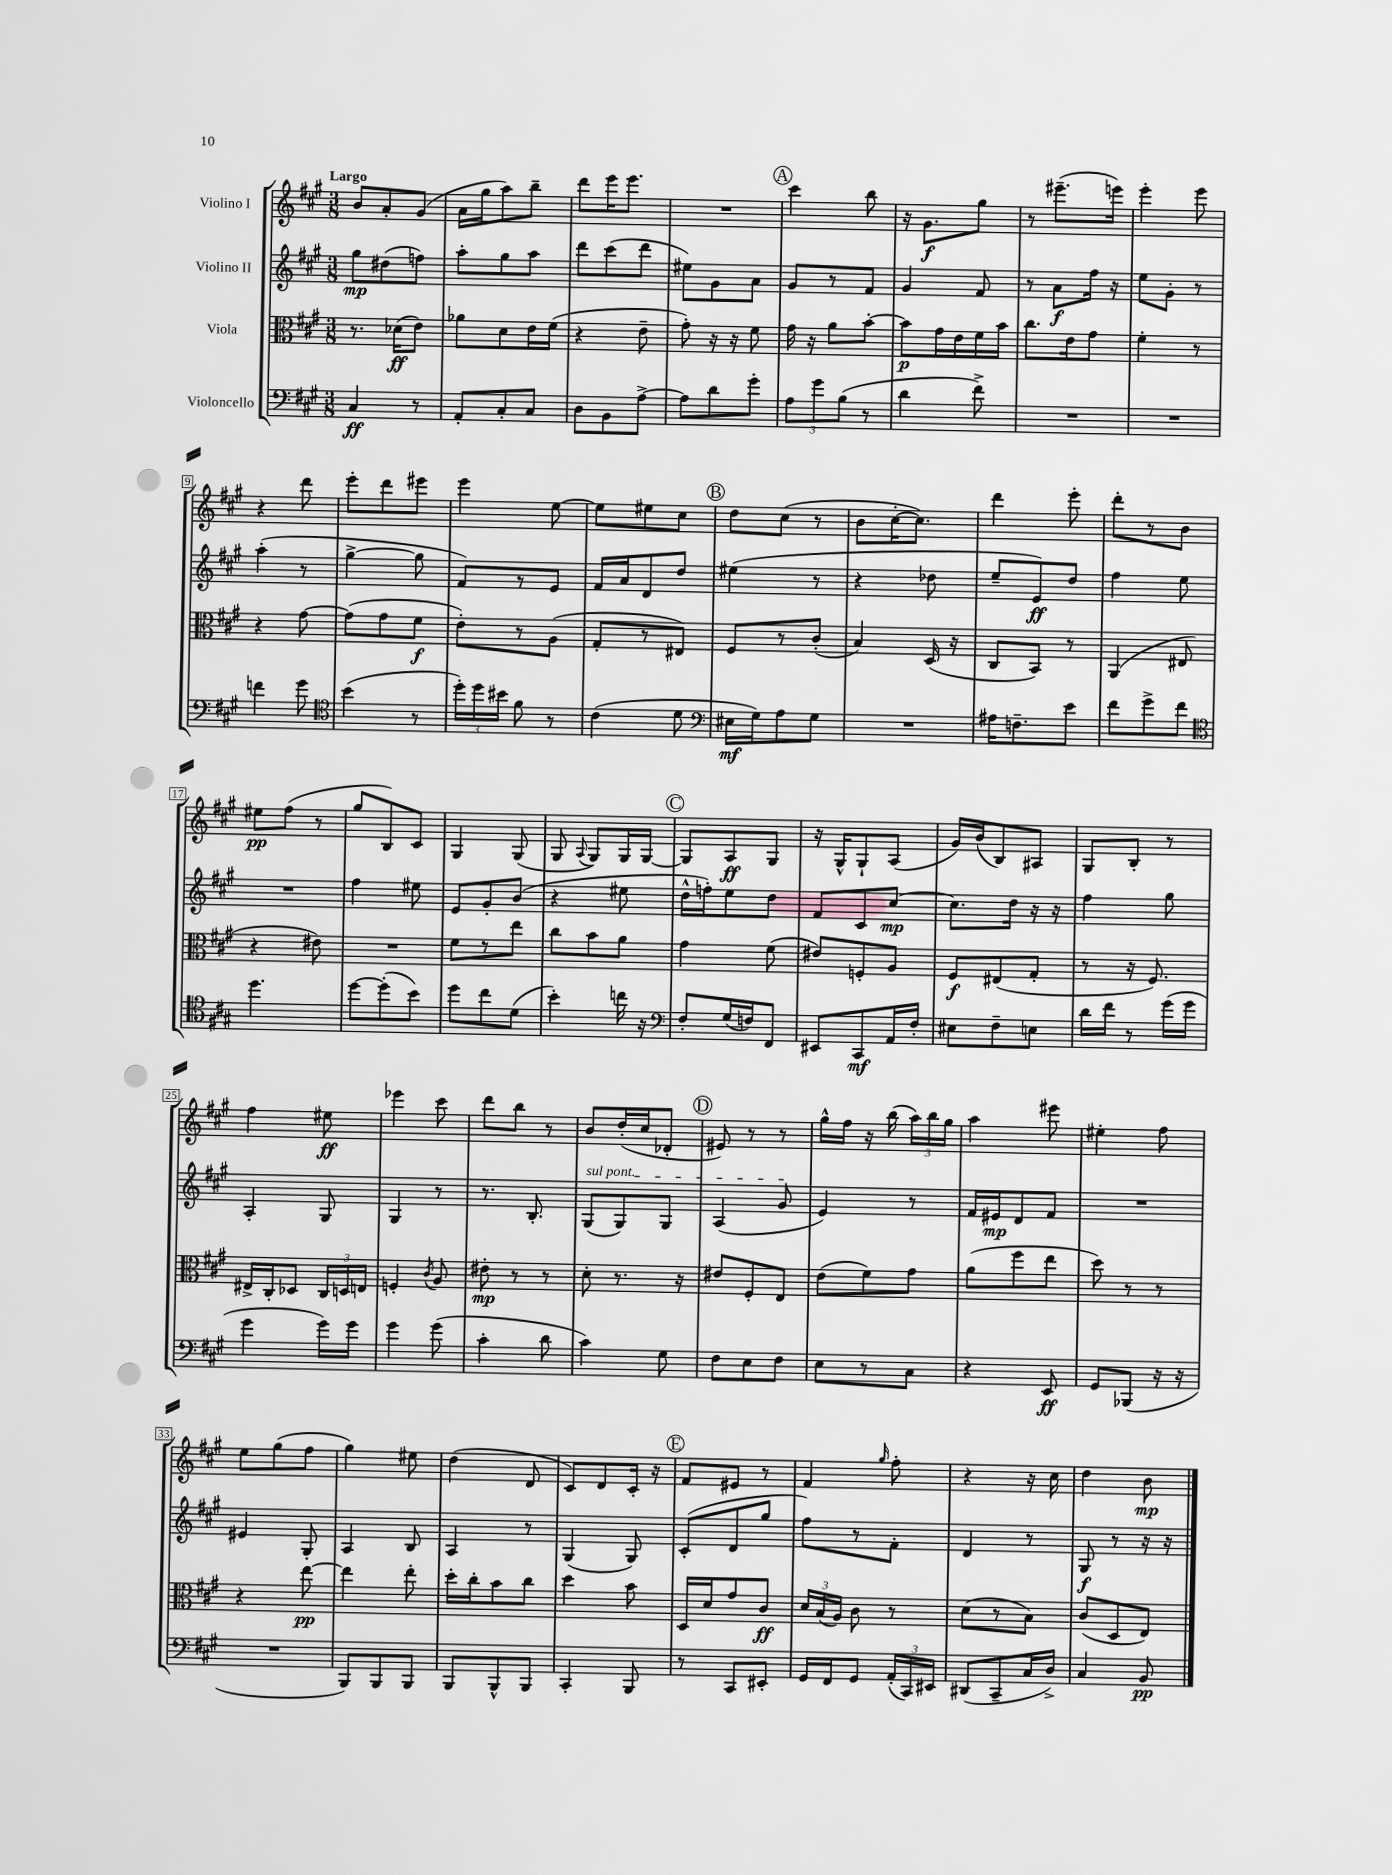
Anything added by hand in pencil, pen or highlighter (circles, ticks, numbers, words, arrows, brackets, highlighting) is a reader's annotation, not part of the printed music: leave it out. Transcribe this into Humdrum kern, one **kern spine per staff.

**kern	**dynam	**kern	**dynam	**kern	**dynam	**kern	**dynam
*part4	*part4	*part3	*part3	*part2	*part2	*part1	*part1
*staff4	*staff4	*staff3	*staff3	*staff2	*staff2	*staff1	*staff1
*I"Violoncello	*	*I"Viola	*	*I"Violino II	*	*I"Violino I	*
*clefF4	*	*clefC3	*	*clefG2	*	*clefG2	*
*k[f#c#g#]	*	*k[f#c#g#]	*	*k[f#c#g#]	*	*k[f#c#g#]	*
*M3/8	*	*M3/8	*	*M3/8	*	*M3/8	*
=1	=1	=1	=1	=1	=1	=1	=1
!	!	!	!	!	!	!LO:TX:a:B:t=Largo	!
4C#/	ff	8.r	.	8gg#\L	mp	8b/L	.
.	.	.	.	(8dd#X\	.	8a'/	.
.	.	(16d-X\KL	ff	.	.	.	.
8r	.	8e\J)	.	8ffn\J)	.	(8g#/J	.
=2	=2	=2	=2	=2	=2	=2	=2
8AA'/L	.	8a-X\L	.	8aa'\L	.	16a\LL	.
.	.	.	.	.	.	16gg#\J	.
8C#'/	.	8d\	.	8gg#\	.	8aa\)	.
8C#/J	.	16e\L	.	8aa\J	.	8bb~\J	.
.	.	(16f#\JJ	.	.	.	.	.
=3	=3	=3	=3	=3	=3	=3	=3
8D\L	.	4r	.	8ddd\L	.	8ddd\L	.
8BB\	.	.	.	(8ccc#\	.	16eee\K	.
.	.	.	.	.	.	8.eee\J	.
[8A^\J	.	8e~\	.	8ddd\J	.	.	.
=4	=4	=4	=4	=4	=4	=4	=4
8A\L]	.	8g#'\)	.	8ee#X\L)	.	4.r	.
8d\	.	16r	.	8g#\	.	.	.
.	.	16r	.	.	.	.	.
8g#'\J	.	8f#\	.	8a\J	.	.	.
!!LO:REH:place=s1:t=A
=5	=5	=5	=5	=5	=5	=5	=5
12A\L	.	16g#\	.	8g#/L	.	4ccc#\	.
.	.	16r	.	.	.	.	.
12g#\	.	.	.	.	.	.	.
.	.	8a\L	.	8r	.	.	.
(12B\J	.	.	.	.	.	.	.
8r	.	[8b'\J	.	8f#/J	.	8bb\	.
=6	=6	=6	=6	=6	=6	=6	=6
4d\	.	8b\L]	p	4g#/	.	16r	.
.	.	.	.	.	.	8.g#\L	f
.	.	16g#\L	.	.	.	.	.
.	.	16e\	.	.	.	.	.
8f#^\)	.	16f#\	.	8f#/	.	8gg#\J	.
.	.	16b\JJ	.	.	.	.	.
=7	=7	=7	=7	=7	=7	=7	=7
4.r	.	8.cc#\L	.	8r	.	8r	.
.	.	.	.	8a\L	f	(8.eee#X~\L	.
.	.	16e\k	.	.	.	.	.
.	.	8g#\J	.	16ff#\Jk	.	.	.
.	.	.	.	16r	.	16eeen\Jk)	.
=8	=8	=8	=8	=8	=8	=8	=8
4.r	.	4f#'\	.	8ee\L	.	4eee'\	.
.	.	.	.	8g#'\J	.	.	.
.	.	8r	.	8r	.	8eee\	.
!!LO:LB:g=z
=9	=9	=9	=9	=9	=9	=9	=9
4fn\	.	4r	.	(4aa'\	.	4r	.
8g#\	.	[8g#\	.	8r	.	8ddd\	.
=10	=10	=10	=10	=10	=10	=10	=10
*clefC4	*	*	*	*	*	*	*
(4b\	.	(8g#\L]	.	[4gg#^\	.	8eee'\L	.
.	.	8g#\	.	.	.	8ddd\	.
8r	.	8f#\J	f	8gg#\]	.	8eee#X\J	.
=11	=11	=11	=11	=11	=11	=11	=11
24dd'\LL)	.	8e'\L)	.	8f#/L)	.	4eee\	.
24dd\	.	.	.	.	.	.	.
24b#X\JJ	.	.	.	.	.	.	.
8f#\	.	8r	.	8r	.	.	.
8r	.	(8A\J	.	8e/J	.	[8ee\	.
=12	=12	=12	=12	=12	=12	=12	=12
(4c#\	.	8G#'/L	.	16f#/LL	.	8ee\L]	.
.	.	.	.	16a/J	.	.	.
.	.	8r	.	8d/	.	8ee#X\	.
8d\	.	8E#X/J)	.	8dd/J	.	8cc#\J	.
!!LO:REH:place=s1:t=B
=13	=13	=13	=13	=13	=13	=13	=13
*clefF4	*	*	*	*	*	*	*
16E#X\LL	mf	8F#/L	.	(4ee#X\	.	8dd\L	.
16G#\J)	.	.	.	.	.	.	.
8A\	.	8r	.	.	.	(8cc#\J	.
8G#\J	.	(8c#'/J	.	8r	.	8r	.
=14	=14	=14	=14	=14	=14	=14	=14
4.r	.	4B/)	.	4r	.	8b\L	.
.	.	.	.	.	.	[16cc#'\K	.
.	.	.	.	.	.	8.cc#\J])	.
.	.	(16D/	.	8dd-X\	.	.	.
.	.	16r	.	.	.	.	.
=15	=15	=15	=15	=15	=15	=15	=15
16A#X\KL	.	8C#/L	.	8ee~/L	.	4ddd\	.
8.Fn~\	.	.	.	.	.	.	.
.	.	8BB/J)	.	8e/)	ff	.	.
8e\J	.	8r	.	8dd/J	.	8eee'\	.
=16	=16	=16	=16	=16	=16	=16	=16
8f#\L	.	(4AA/	.	4ff#\	.	8ddd'\L	.
8g#^\	.	.	.	.	.	8r	.
8f#\J	.	8E#X/	.	8ee\	.	8b\J	.
!!LO:LB:g=z
=17	=17	=17	=17	=17	=17	=17	=17
*clefC4	*	*	*	*	*	*	*
4.dd\	.	4r	.	4.r	.	8ee#X\L	pp
.	.	.	.	.	.	(8ff#\J	.
.	.	8e#X\)	.	.	.	8r	.
=18	=18	=18	=18	=18	=18	=18	=18
[8dd\L	.	4.r	.	4ff#\	.	8gg#/L	.
(8dd'\]	.	.	.	.	.	8B/)	.
8b\J)	.	.	.	8ee#X\	.	8c#/J	.
=19	=19	=19	=19	=19	=19	=19	=19
8dd\L	.	8f#\L	.	8e/L	.	4G#/	.
8cc#\	.	8r	.	8g#'/	.	.	.
(8d\J	.	8ee\J	.	(8b/J	.	(8G#/	.
=20	=20	=20	=20	=20	=20	=20	=20
4b'\)	.	8cc#\L	.	4r	.	8G#/	.
.	.	.	.	.	.	8qqA/	.
.	.	8b\	.	.	.	8G#/L)	.
16ccn\	.	8a\J	.	8ee#X\	.	16G#/L	.
16r	.	.	.	.	.	[16G#/JJ	.
!!LO:REH:place=s1:t=C
=21	=21	=21	=21	=21	=21	=21	=21
*clefF4	*	*	*	*	*	*	*
8F#'/L	.	4g#\	.	16dd^^\LL	.	8G#/L]	.
.	.	.	.	16ffn'\J)	.	.	.
(16G#/L	.	.	.	8ee\	.	8A/	ff
16Fn/J)	.	.	.	.	.	.	.
8FF#/J	.	(8f#\	.	8dd\J	.	8G#/J	.
=22	=22	=22	=22	=22	=22	=22	=22
8EE#X/L	.	8e#X/L)	.	8f#/L	.	16r	.
.	.	.	.	.	.	16G#^^/KL	.
8CC#/	mf	8Fn'/	.	8c#/	.	8G#`/	.
16AA/L	.	8A/J	.	[8cc#/J	mp	(8A/J	.
16F#'/JJ	.	.	.	.	.	.	.
=23	=23	=23	=23	=23	=23	=23	=23
8E#X\L	.	8F#/L	f	8.cc#\L]	.	16g#/LL)	.
.	.	.	.	.	.	(16b/J	.
8F#~\	.	(8E#X/	.	.	.	8B/)	.
.	.	.	.	16dd\Jk	.	.	.
8En\J	.	8G#'/J	.	16r	.	8A#X/J	.
.	.	.	.	16r	.	.	.
=24	=24	=24	=24	=24	=24	=24	=24
16d\LL	.	8r	.	4ff#\	.	8G#/L	.
16f#\JJ	.	.	.	.	.	.	.
8r	.	16r	.	.	.	8B'/J	.
.	.	8.F#/)	.	.	.	.	.
(16g#\LL	.	.	.	8gg#\	.	8r	.
16g#\JJ	.	.	.	.	.	.	.
!!LO:LB:g=z
=25	=25	=25	=25	=25	=25	=25	=25
4g#\	.	16E#X^/LL	.	4A'/	.	4ff#\	.
.	.	16C#'/J	.	.	.	.	.
.	.	8D-X/J	.	.	.	.	.
16g#\LL)	.	24C#/LL	.	8G#/	.	8ee#X\	ff
.	.	24Dn/	.	.	.	.	.
16g#\JJ	.	.	.	.	.	.	.
.	.	24En/JJ	.	.	.	.	.
=26	=26	=26	=26	=26	=26	=26	=26
4g#\	.	4Fn'/	.	4G#/	.	4eee-X\	.
.	.	8qc#/	.	.	.	.	.
(8g#\	.	8A/	.	8r	.	8ccc#\	.
=27	=27	=27	=27	=27	=27	=27	=27
4c#'\	.	8e#X'\	mp	8.r	.	8ddd\L	.
.	.	8r	.	.	.	8bb\J	.
.	.	.	.	8.B'/	.	.	.
8d\	.	8r	.	.	.	8r	.
=28	=28	=28	=28	=28	=28	=28	=28
!	!	!	!	!LO:TX:a:i:t=sul pont.	!	!	!
4c#\)	.	8d'\	.	(8G#/L	.	8b/L	.
.	.	8.r	.	8G#/)	.	(16dd'/L	.
.	.	.	.	.	.	16cc#/J	.
8G#\	.	.	.	8G#/J	.	8d-X'/J	.
.	.	16r	.	.	.	.	.
!!LO:REH:place=s1:t=D
=29	=29	=29	=29	=29	=29	=29	=29
8F#\L	.	8e#X/L	.	(4A/	.	8e#X/)	.
8E\	.	8F#'/	.	.	.	8r	.
8F#\J	.	8E/J	.	8g#/	.	8r	.
=30	=30	=30	=30	=30	=30	=30	=30
8E\L	.	(8e\L	.	4e/)	.	16gg#^^\LL	.
.	.	.	.	.	.	16ff#\JJ	.
8r	.	8f#\)	.	.	.	16r	.
.	.	.	.	.	.	(16bb\	.
8C#\J	.	8g#\J	.	8r	.	24aa\LL)	.
.	.	.	.	.	.	24bb\	.
.	.	.	.	.	.	24gg#\JJ	.
=31	=31	=31	=31	=31	=31	=31	=31
4r	.	(8a\L	.	16f#/LL	.	4aa\	.
.	.	.	.	16e#X/J	mp	.	.
.	.	8ff#\	.	8d/	.	.	.
8EE/	ff	8ee\J	.	8f#/J	.	8eee#X\	.
=32	=32	=32	=32	=32	=32	=32	=32
8GG#/L	.	8dd\)	.	4.r	.	4ee#X'\	.
(8BBB-X/J	.	8r	.	.	.	.	.
16r	.	8r	.	.	.	8ff#\	.
16r	.	.	.	.	.	.	.
!!LO:LB:g=z
=33	=33	=33	=33	=33	=33	=33	=33
4.r	.	4r	.	4e#X/	.	8ee\L	.
.	.	.	.	.	.	(8gg#\	.
.	.	[8ee\	pp	8G#'/	.	8ff#\J	.
=34	=34	=34	=34	=34	=34	=34	=34
8BBB/L)	.	4ee\]	.	4A/	.	4gg#\)	.
8BBB/	.	.	.	.	.	.	.
8BBB/J	.	8ee'\	.	8B/	.	8ee#X\	.
=35	=35	=35	=35	=35	=35	=35	=35
8BBB/L	.	16dd'\LL	.	4A/	.	(4dd\	.
.	.	16cc#'\J	.	.	.	.	.
8BBB^^/	.	8b\	.	.	.	.	.
8BBB/J	.	8cc#\J	.	8r	.	8d/	.
=36	=36	=36	=36	=36	=36	=36	=36
4CC#'/	.	4dd\	.	(4G#/	.	8c#/L)	.
.	.	.	.	.	.	8d/	.
8BBB/	.	8b\	.	8G#/)	.	16c#'/Jk	.
.	.	.	.	.	.	16r	.
!!LO:REH:place=s1:t=E
=37	=37	=37	=37	=37	=37	=37	=37
8r	.	16D/LL	.	(8c#'/L	.	8f#/L	.
.	.	16d/J	.	.	.	.	.
8CC#/L	.	8g#/	.	8d/	.	8e#X/J	.
8EE#X'/J	.	8c#/J	ff	8gg#/J	.	8r	.
=38	=38	=38	=38	=38	=38	=38	=38
16GG#/LL	.	24d/LL	.	8ff#\L)	.	4f#/	.
.	.	(24B/	.	.	.	.	.
16FF#/J	.	.	.	.	.	.	.
.	.	24A/JJ)	.	.	.	.	.
8GG#/J	.	8c#\	.	8r	.	.	.
.	.	.	.	.	.	16qqgg#/	.
(24AA'/LL	.	8r	.	8f#'\J	.	8ff#'\	.
24CC#/)	.	.	.	.	.	.	.
24EE#X/JJ	.	.	.	.	.	.	.
=39	=39	=39	=39	=39	=39	=39	=39
(8DD#X/L	.	(8d\L	.	4d/	.	4r	.
8CC#~/	.	8r	.	.	.	.	.
16C#/L	.	8B\J)	.	8r	.	16r	.
16D^/JJ)	.	.	.	.	.	16cc#\	.
=40	=40	=40	=40	=40	=40	=40	=40
4C#/	.	(8c#/L	.	8G#/	f	4dd\	.
.	.	8D/	.	8r	.	.	.
8BB/	pp	8E/J)	.	16r	.	8b\	mp
.	.	.	.	16r	.	.	.
==	==	==	==	==	==	==	==
*-	*-	*-	*-	*-	*-	*-	*-
